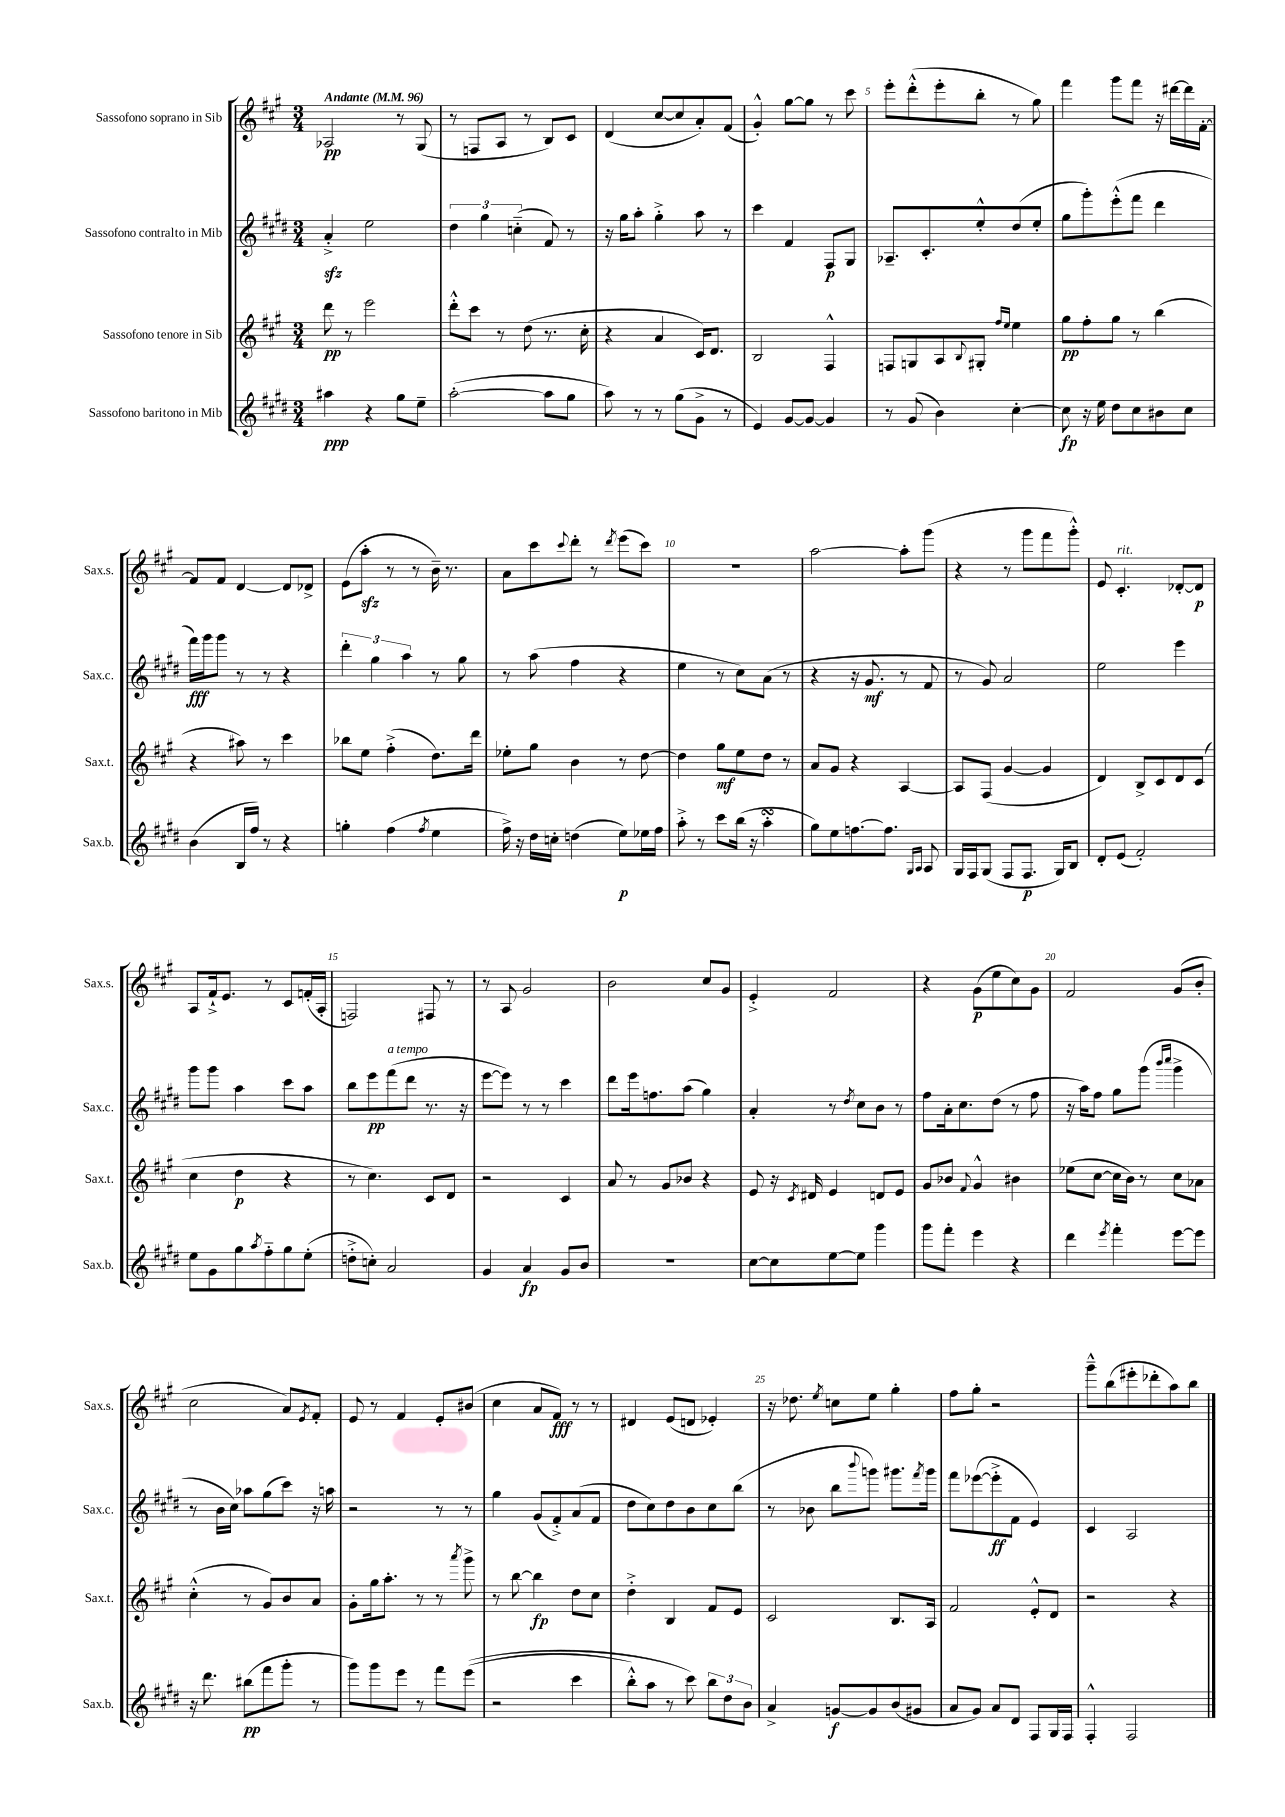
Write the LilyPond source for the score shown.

<<
\new StaffGroup <<
\new Staff = "s0" \with { instrumentName = "Sassofono soprano in Sib" shortInstrumentName = "Sax.s." } {
    \clef treble \key a \major \numericTimeSignature \time 3/4 \tempo "Andante" 4 = 96
    aes2\pp r8 gis8( |
    r8 f8 a8 r8 b8) cis'8 |
    d'4( cis''8~ cis''8 a'8-.) fis'8( |
    gis'4-.-^) gis''8~ gis''8 r8 cis'''8 |
    e'''8-. d'''8-.-^( e'''8-. b''8-. r8 gis''8) |
    fis'''4 gis'''8 fis'''8 r16 dis'''16~ dis'''16 fis'16~-. |
    fis'8 fis'8 d'4~ d'8 des'8-> |
    e'8( a''8-.\sfz r8 r8 b'16--) r8. |
    a'8 cis'''8 \appoggiatura { cis'''8 } d'''8-. r8 \acciaccatura { d'''8 } e'''8( cis'''8) |
    R2. |
    a''2~ a''8-. gis'''8( |
    r4 r8 gis'''8 fis'''8 gis'''8-.-^) |
    e'8 cis'4.-.^\markup { \italic "rit." } des'8~-. des'8\p |
    a8 fis'16-!-> e'8. r8 cis'8 f'16-.( a16-. |
    f2) fis8 r8 |
    r8 a8 gis'2 |
    b'2 cis''8 gis'8 |
    e'4-.-> fis'2 |
    r4 gis'8\p( e''8 cis''8) gis'8 |
    fis'2 gis'8( b'8-. |
    cis''2 a'8) \acciaccatura { e'8 } fis'8-. |
    e'8 r8 fis'4 e'8-. bis'8( |
    cis''4 a'8 fis'8\fff) r8 r8 |
    dis'4 e'8( d'8 ees'4-.) |
    r16 des''8. \acciaccatura { e''8 } c''8 e''8 gis''4-. |
    fis''8 gis''8-. r2 |
    gis'''8---^ b''8( eis'''8-. des'''8-. a''8) b''8 \bar "|." |
}
\new Staff = "s1" \with { instrumentName = "Sassofono contralto in Mib" shortInstrumentName = "Sax.c." } {
    \clef treble \key e \major \numericTimeSignature \time 3/4
    a'4-.->\sfz e''2 |
    \tuplet 3/2 { dis''4 gis''4 c''4-_( } fis'8) r8 |
    r16 gis''16 a''8-. gis''4-.-> a''8 r8 |
    cis'''4 fis'4 fis8\p gis8 |
    aes8.-- cis'8.-. e''8-.-^ dis''8( e''8-. |
    gis''8 gis'''8-.) e'''8-.-^( fis'''8 dis'''4 |
    fis'''16\fff) gis'''16 gis'''8 r8 r8 r4 |
    \tuplet 3/2 { dis'''4-. gis''4 a''4 } r8 gis''8 |
    r8 a''8( fis''4 r4 |
    e''4 r8 cis''8) a'8( r8 |
    r4 r16 gis'8.\mf r8 fis'8 |
    r8 gis'8) a'2 |
    e''2 e'''4 |
    gis'''8 gis'''8 a''4 cis'''8 a''8 |
    b''8 e'''8\pp fis'''8^\markup { \italic "a tempo" }( dis'''8 r8. r16 |
    e'''8~ e'''8) r8 r8 cis'''4 |
    dis'''8 e'''16 f''8. a''8( gis''4) |
    a'4-. r8 \acciaccatura { dis''8 } cis''8 b'8 r8 |
    fis''8 a'16-. cis''8. dis''8( r8 fis''8 |
    r16 a''16) fis''8 gis''8 gis'''8( \grace { b'''16 cis''''16 } gis'''4-> |
    r8 b'16 cis''16) aes''8 gis''8( cis'''8) r16 a''16 |
    r2 r8 r8 |
    gis''4 gis'8( fis'8-.->) a'8( fis'8 |
    dis''8 cis''8) dis''8 b'8 cis''8 b''8( |
    r8 bes'8 b''8 \appoggiatura { b'''8 } g'''8) gis'''8. \acciaccatura { fis'''8 } gis'''16 |
    fis'''8 ees'''8~( ees'''8-.->\ff fis'8 e'4) |
    cis'4 a2 \bar "|." |
}
\new Staff = "s2" \with { instrumentName = "Sassofono tenore in Sib" shortInstrumentName = "Sax.t." } {
    \clef treble \key a \major \numericTimeSignature \time 3/4
    d'''8\pp r8 e'''2 |
    d'''8-.-^ cis'''8 r8 d''8( r8. cis''16-. |
    r4 a'4 cis'16) d'8. |
    b2 fis4-^ |
    f8 g8 a8 \appoggiatura { b8 } gis8-. \grace { fis''16 e''16 } e''4 |
    gis''8\pp fis''8-. gis''8 r8 b''4( |
    r4 ais''8) r8 cis'''4 |
    bes''8 e''8 fis''4-.->( d''8.) d'''16 |
    ees''8-. gis''8 b'4 r8 d''8~ |
    d''4 gis''8\mf e''8 d''8 r8 |
    a'8 gis'8 r4 a4~ |
    a8 fis8( gis'4~ gis'4 |
    d'4) b8-> cis'8 d'8 cis'8( |
    cis''4 d''4\p r4 |
    r8 cis''4.) cis'8 d'8 |
    r2 cis'4 |
    a'8 r8 gis'8 bes'8 r4 |
    e'8 r16 \acciaccatura { cis'8 } dis'16 e'4 d'8 e'8 |
    gis'8 bes'8 \appoggiatura { fis'8 } gis'4-^ bis'4 |
    ees''8( cis''8~ cis''16 b'16) r8 cis''8 aes'8 |
    cis''4-.-^( r8 gis'8) b'8 a'8 |
    gis'8-. gis''16 a''8.-. r8 r8 \acciaccatura { a'''8 } gis'''8-> |
    r8 b''8~ b''4\fp d''8 cis''8 |
    d''4-.-> b4 fis'8 e'8 |
    cis'2 b8. a16 |
    fis'2 e'8-.-^ d'8 |
    r2 r4 \bar "|." |
}
\new Staff = "s3" \with { instrumentName = "Sassofono baritono in Mib" shortInstrumentName = "Sax.b." } {
    \clef treble \key e \major \numericTimeSignature \time 3/4
    ais''4\ppp r4 gis''8 e''8-- |
    a''2~-.( a''8 gis''8 |
    a''8) r8 r8 gis''8( gis'8-> r8 |
    e'4) gis'8~ gis'8~ gis'4 |
    r8 gis'8( b'4) cis''4~-. |
    cis''8\fp r16 e''16 dis''8 cis''8 bis'8 cis''8 |
    b'4( b16 fis''16) r8 r4 |
    g''4-. fis''4( \acciaccatura { fis''8 } e''4 |
    fis''16->) r16 dis''16 c''16-. d''4( e''8\p) ees''16 fis''16 |
    a''8-.-> r8 cis'''8 b''16( r16 a''4-.\turn |
    gis''8) e''8 f''8.~ f''8. \grace { gis16 a16 } a8 |
    gis16 fis16 gis8( fis8 fis8.\p gis16) b8 |
    dis'8-. e'8( fis'2-.) |
    e''8 gis'8 gis''8 \acciaccatura { a''8 } fis''8-_ gis''8 e''8-.( |
    d''8-.-> c''8-.) a'2 |
    gis'4 a'4\fp gis'8 b'8 |
    R2. |
    cis''8~ cis''8 e''8~ e''8 gis'''4 |
    gis'''8 fis'''8-. e'''4 r4 |
    dis'''4 \acciaccatura { e'''8 } fis'''4-. e'''8~ e'''8 |
    r16 dis'''8. bis''8\pp( fis'''8 gis'''8-. r8 |
    gis'''8) gis'''8 e'''8 r8 fis'''8 e'''8(\( |
    r2 cis'''4 |
    b''8-.-^) a''8 r8 cis'''8\) \tuplet 3/2 { b''8 dis''8 b'8 } |
    a'4-> g'8~\f g'8 b'8( gis'8 |
    a'8 gis'8) a'8 dis'8 fis8 gis16 fis16 |
    fis4-.-^ fis2 \bar "|." |
}
>>
>>
\layout { \context { \Score \override BarNumber.break-visibility = ##(#f #t #t) barNumberVisibility = #(every-nth-bar-number-visible 5) } }
